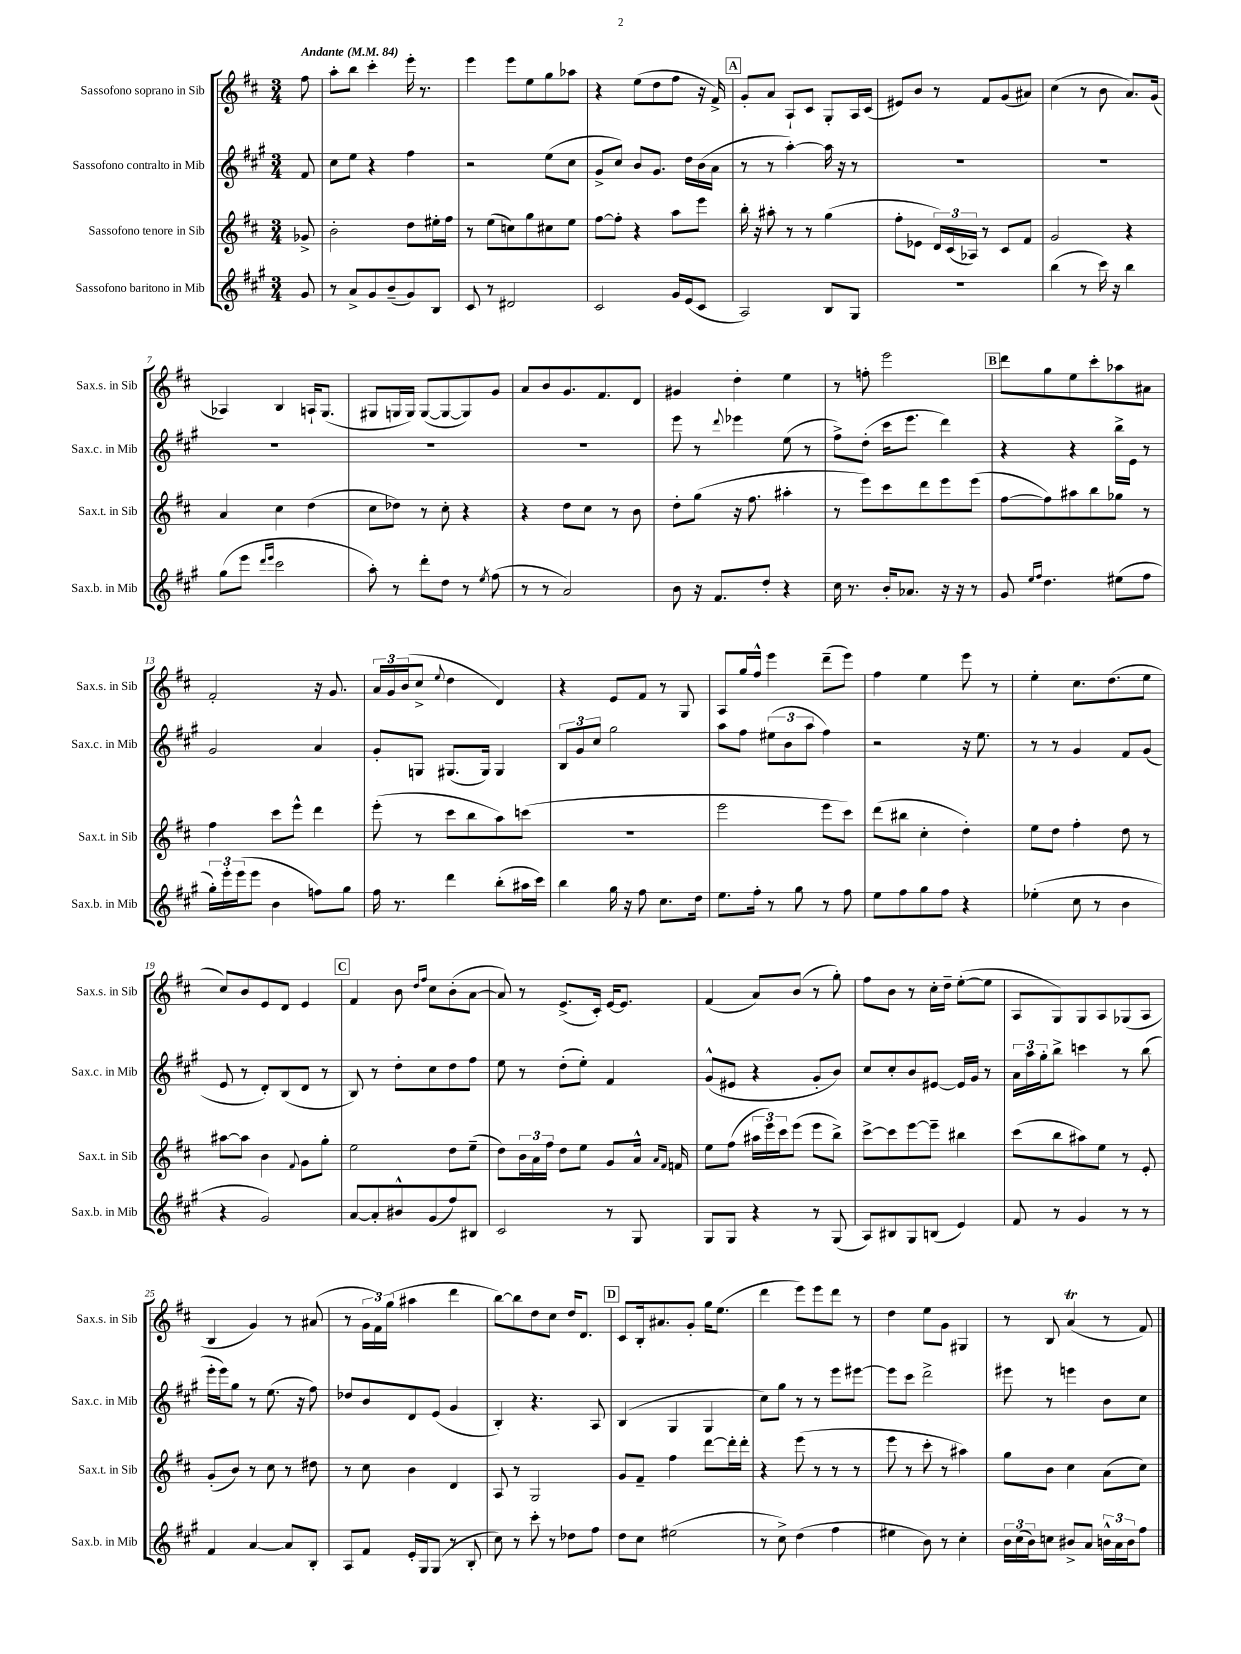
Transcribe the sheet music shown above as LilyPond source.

<<
\new StaffGroup <<
\new Staff = "s0" \with { instrumentName = "Sassofono soprano in Sib" shortInstrumentName = "Sax.s. in Sib" } {
    \clef treble \key d \major \numericTimeSignature \time 3/4 \partial 8 \tempo "Andante" 4 = 84
    fis''8 |
    a''8-. b''8 cis'''4-. e'''16-. r8. |
    e'''4 e'''8 e''8 g''8 aes''8 |
    r4 e''8( d''8 fis''8 r16 fis'16->) |
    \mark \markup { \box "A" } g'8-. a'8 a8-! cis'8 g8-. a16 cis'16( |
    eis'8) b'8 r8 fis'8 g'8( ais'8) |
    cis''4( r8 b'8 a'8.) g'16( |
    aes4) b4 a16-! g8.( |
    gis8 g16 g16) g8~( g8~ g8) g'8 |
    a'8 b'8 g'8. fis'8. d'8 |
    gis'4 d''4-. e''4 |
    r8 f''8-. e'''2 |
    \mark \markup { \box "B" } d'''8 g''8 e''8 cis'''8-. aes''8 ais'8 |
    fis'2-. r16 g'8. |
    \tuplet 3/2 { a'16 g'16 b'16( } cis''8-> \appoggiatura { e''8 } d''4 d'4) |
    r4 e'8 fis'8 r8 g8 |
    a8 g''16 fis''16-^ e'''4 d'''8--( e'''8) |
    fis''4 e''4 e'''8 r8 |
    e''4-. cis''8. d''8.( e''8 |
    cis''8) b'8 e'8 d'8 e'4 |
    \mark \markup { \box "C" } fis'4 b'8 \grace { d''16 fis''16 } cis''8 b'8-.( a'8~ |
    a'8) r8 e'8.->( cis'16-.) e'16~ e'8. |
    fis'4( a'8) b'8( r8 g''8-.) |
    fis''8 b'8 r8 cis''16-. d''16-- e''8~-.( e''8 |
    a8 g8) g8 a8 ges8( a8 |
    b4 g'4) r8 ais'8( |
    r8 \tuplet 3/2 { g'16 fis'16) g''16( } ais''4 d'''4 |
    b''8~) b''8 d''8 cis''8 d''16 d'8. |
    \mark \markup { \box "D" } cis'8 b16-. ais'8. g'8-. g''16 e''8.( |
    d'''4 e'''8) e'''8 d'''8 r8 |
    d''4 e''8 g'8 gis4 |
    r8 b8 a'4\trill( r8 fis'8) \bar "|." |
}
\new Staff = "s1" \with { instrumentName = "Sassofono contralto in Mib" shortInstrumentName = "Sax.c. in Mib" } {
    \clef treble \key a \major \numericTimeSignature \time 3/4 \partial 8
    fis'8 |
    cis''8 e''8 r4 fis''4 |
    r2 e''8( cis''8 |
    gis'8-> cis''8) b'8 gis'8. d''16 b'16( a'16 |
    \mark \markup { \box "A" } r8 r8 a''4~-.) a''16 r16 r8 |
    R2. |
    R2. |
    R2. |
    R2. |
    R2. |
    e'''8 r8 \appoggiatura { d'''8 } ees'''4 e''8( r8 |
    fis''8->) d''8-.( cis'''16 e'''8. d'''4) |
    \mark \markup { \box "B" } r4 r4 b''16-> e'16 r8 |
    gis'2 a'4 |
    gis'8-. g8 gis8.( gis16) gis4 |
    \tuplet 3/2 { b8 gis'8 cis''8 } gis''2 |
    a''8 fis''8 \tuplet 3/2 { eis''8( b'8 a''8 } fis''4) |
    r2 r16 e''8. |
    r8 r8 gis'4 fis'8 gis'8( |
    e'8 r8 d'8-.) b8( d'8 r8 |
    \mark \markup { \box "C" } b8) r8 d''8-. cis''8 d''8 fis''8 |
    e''8 r8 d''8-.( e''8-.) fis'4 |
    gis'8-^( eis'8 r4 gis'8-. b'8) |
    cis''8 cis''8-. b'8 eis'8~ eis'16 gis'16 r8 |
    \tuplet 3/2 { a'16 a''16 gis''16-. } b''8-> c'''4 r8 b''8( |
    e'''16-. e'''16) gis''8 r8 e''8.( r16 fis''8) |
    des''8 b'8 d'8 e'8( gis'4 |
    b4-.) r4. a8 |
    \mark \markup { \box "D" } b4( gis4 gis4 |
    cis''8) gis''8 r8 r8 e'''8 eis'''8~ |
    eis'''8 cis'''8 d'''2-> |
    eis'''8 r8 e'''4 b'8 cis''8 \bar "|." |
}
\new Staff = "s2" \with { instrumentName = "Sassofono tenore in Sib" shortInstrumentName = "Sax.t. in Sib" } {
    \clef treble \key d \major \numericTimeSignature \time 3/4 \partial 8
    ges'8-> |
    b'2-. d''8 eis''16-. fis''16 |
    r8 e''8( c''8) g''8 cis''8 e''8 |
    fis''8~ fis''8-. r4 a''8 e'''8 |
    \mark \markup { \box "A" } b''16-. r16 ais''8-. r8 r8 g''4( |
    fis''8-. ees'8 \tuplet 3/2 { d'16) cis'16( aes16) } r8 cis'8 fis'8 |
    g'2 r4 |
    a'4 cis''4 d''4( |
    cis''8 des''8) r8 cis''8-. r4 |
    r4 d''8 cis''8 r8 b'8 |
    d''8-. g''8( r16 fis''8. ais''4-. |
    r8 e'''8) cis'''8 d'''8 e'''8 e'''8( |
    \mark \markup { \box "B" } fis''8~ fis''8) ais''8 b''8 ges''8 r8 |
    fis''4 cis'''8 e'''8-^ d'''4 |
    e'''8-.( r8 cis'''8 b''8 a''8) c'''8( |
    R2. |
    e'''2 e'''8 cis'''8) |
    d'''8( bis''8 cis''4-. d''4-.) |
    e''8 d''8 fis''4-. d''8 r8 |
    ais''8~ ais''8 b'4 \appoggiatura { fis'8 } g'8 g''8-. |
    \mark \markup { \box "C" } e''2 d''8 e''8--( |
    d''8) \tuplet 3/2 { b'16 a'16 fis''16 } d''8 e''8 g'8 a'16-^ \grace { a'16 fis'16 } f'16 |
    e''8 fis''8( \tuplet 3/2 { ais''16 e'''16) cis'''16 } e'''8( e'''8 b''8->) |
    cis'''8~-> cis'''8 e'''8~ e'''8-- bis''4 |
    cis'''8( b''8 ais''8) e''8 r8 e'8-. |
    g'8-.( b'8) r8 cis''8 r8 dis''8 |
    r8 cis''8 b'4 d'4 |
    a8 r8 g2 |
    \mark \markup { \box "D" } g'8 fis'8-- fis''4 d'''8~ d'''16-. d'''16-. |
    r4 e'''8( r8 r8 r8 |
    e'''8 r8 cis'''8-. r8 ais''4) |
    g''8 b'8 cis''4 a'8( cis''8) \bar "|." |
}
\new Staff = "s3" \with { instrumentName = "Sassofono baritono in Mib" shortInstrumentName = "Sax.b. in Mib" } {
    \clef treble \key a \major \numericTimeSignature \time 3/4 \partial 8
    gis'8 |
    r8 a'8-> gis'8 b'8--( gis'8) b8 |
    cis'8 r8 dis'2 |
    cis'2 gis'16 e'16( cis'8 |
    \mark \markup { \box "A" } a2) b8 gis8 |
    R2. |
    b''4( r8 cis'''16) r16 b''4 |
    gis''8( e'''8 \grace { d'''16 e'''16 } cis'''2 |
    a''8-.) r8 d'''8-. d''8 r8 \acciaccatura { e''8 } fis''8( |
    r8 r8 a'2) |
    b'8 r16 fis'8. d''8-. r4 |
    cis''16 r8. b'16-. aes'8. r16 r16 r8 |
    \mark \markup { \box "B" } gis'8 \grace { e''16 fis''16 } d''4. eis''8( fis''8 |
    \tuplet 3/2 { gis''16-.) e'''16-. e'''16( } e'''8 b'4 f''8) gis''8 |
    fis''16 r8. d'''4 b''8-.( ais''16 cis'''16) |
    b''4 gis''16 r16 fis''8 cis''8. d''16 |
    e''8. fis''16-. r8 gis''8 r8 fis''8 |
    e''8 fis''8 gis''8 fis''8 r4 |
    ees''4-.( cis''8 r8 b'4 |
    r4 gis'2) |
    \mark \markup { \box "C" } a'8~ a'8-. bis'8-^ gis'8( fis''8) bis8 |
    cis'2 r8 gis8 |
    gis8 gis8 r4 r8 gis8( |
    a8) bis8 gis8 b8( e'4) |
    fis'8 r8 gis'4 r8 r8 |
    fis'4 a'4~ a'8 b8-. |
    a8 fis'8 e'16-. gis16 gis8( r8 b8-. |
    cis''8) r8 cis'''8-. r8 des''8 fis''8 |
    \mark \markup { \box "D" } d''8 cis''8 eis''2( |
    r8 cis''8->) d''4( fis''4 |
    eis''4 b'8) r8 cis''4-. |
    \tuplet 3/2 { b'16 cis''16( b'16) } c''8 bis'8-> a'8 \tuplet 3/2 { b'16-^ a'16 b'16 } fis''8 \bar "|." |
}
>>
>>
